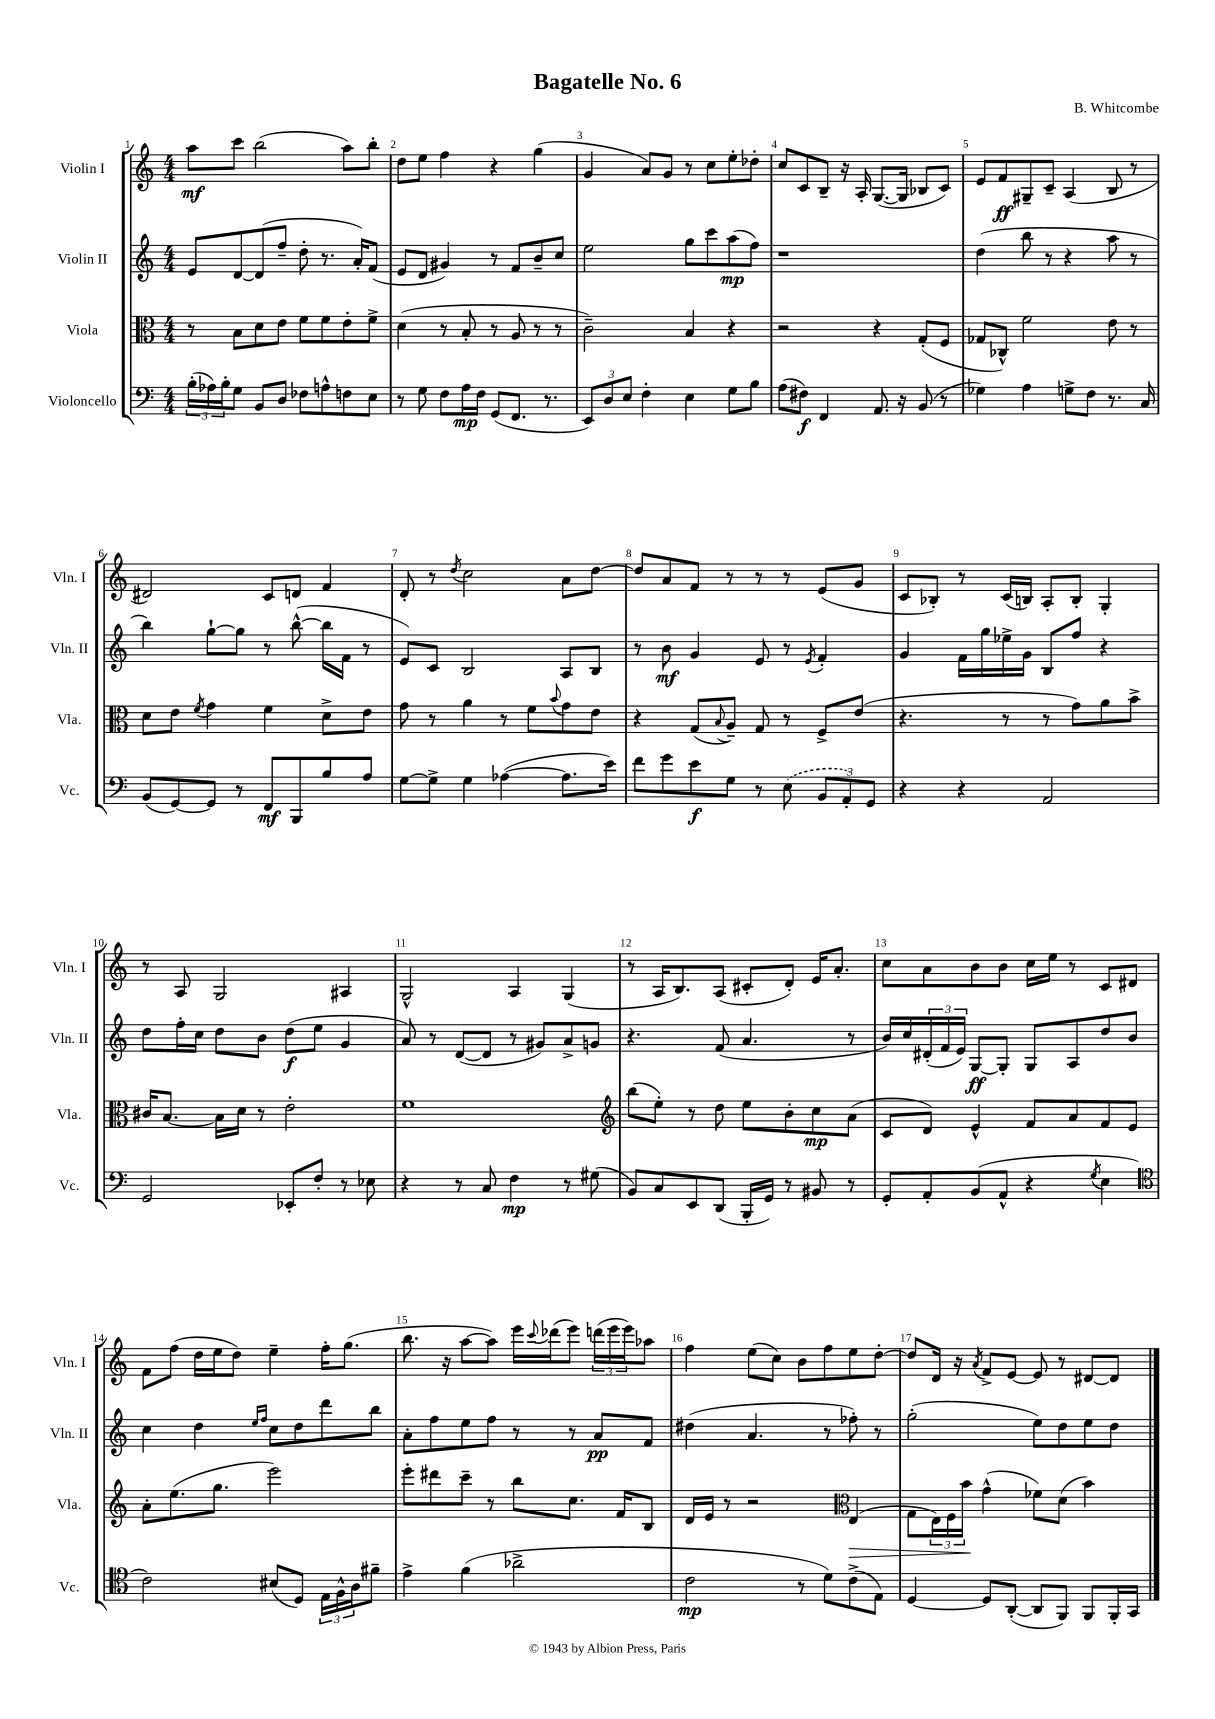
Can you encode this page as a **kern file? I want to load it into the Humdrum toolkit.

**kern	**dynam	**kern	**dynam	**kern	**dynam	**kern	**dynam
*part4	*part4	*part3	*part3	*part2	*part2	*part1	*part1
*staff4	*staff4	*staff3	*staff3	*staff2	*staff2	*staff1	*staff1
*I"Violoncello	*	*I"Viola	*	*I"Violin II	*	*I"Violin I	*
*I'Vc.	*	*I'Vla.	*	*I'Vln. II	*	*I'Vln. I	*
*clefF4	*	*clefC3	*	*clefG2	*	*clefG2	*
*k[]	*	*k[]	*	*k[]	*	*k[]	*
*M4/4	*	*M4/4	*	*M4/4	*	*M4/4	*
=1	=1	=1	=1	=1	=1	=1	=1
(24B'\LL	.	8r	.	8e/L	.	8aa\L	mf
24A-X\)	.	.	.	.	.	.	.
24B'\J	.	.	.	.	.	.	.
8G\J	.	8B\L	.	[8d/	.	8ccc\J	.
8BB/L	.	8d\	.	(8d/]	.	(2bb\	.
8D/J	.	8e\J	.	8ff~/J	.	.	.
8F-X\L	.	8f\L	.	8dd'\	.	.	.
8An^^\	.	8f\	.	8.r	.	.	.
8Fn\	.	8e'\	.	.	.	8aa\L)	.
.	.	.	.	16a'/KL)	.	.	.
8E\J	.	8f^\J	.	(8f/J	.	8bb'\J	.
=2	=2	=2	=2	=2	=2	=2	=2
8r	.	(4d\	.	8e/L	.	8dd\L	.
8G\	.	.	.	8d/J	.	8ee\J	.
8F\L	.	8r	.	4g#X/)	.	4ff\	.
16A\L	mp	8B'/	.	.	.	.	.
16F\JJ	.	.	.	.	.	.	.
(8GG/L	.	8r	.	8r	.	4r	.
8.FF/J	.	8A/	.	8f/L	.	.	.
.	.	8r	.	8b~/	.	(4gg\	.
8.r	.	.	.	.	.	.	.
.	.	8r	.	8cc/J	.	.	.
=3	=3	=3	=3	=3	=3	=3	=3
12EE/L)	.	2c~\)	.	2ee\	.	4g/	.
12D/	.	.	.	.	.	.	.
12E/J	.	.	.	.	.	.	.
4F'\	.	.	.	.	.	8a/L)	.
.	.	.	.	.	.	8g/J	.
4E\	.	4B/	.	8gg\L	.	8r	.
.	.	.	.	8ccc\	.	8cc\L	.
8G\L	.	4r	.	(8aa\	mp	8ee'\	.
8B\J	.	.	.	8ff\J)	.	8dd-X'\J	.
=4	=4	=4	=4	=4	=4	=4	=4
(8A\L	.	2r	.	1r	.	8cc/L	.
8F#X\J)	f	.	.	.	.	8c/	.
4FF/	.	.	.	.	.	8B~/J	.
.	.	.	.	.	.	16r	.
.	.	.	.	.	.	16A'/	.
8.AA/	.	4r	.	.	.	([8.G/L	.
16r	.	.	.	.	.	16G/Jk]	.
(8BB/	.	(8G'/L	.	.	.	8B-X/L	.
8r	.	8F/J	.	.	.	8c/J)	.
=5	=5	=5	=5	=5	=5	=5	=5
4G-X\)	.	8G-X/L	.	(4dd\	.	8e/L	.
.	.	8C-X^^/J)	.	.	.	8f/	ff
4A\	.	2f\	.	8bb\	.	8G#X~/	.
.	.	.	.	8r	.	8c~/J	.
8Gn^\L	.	.	.	4r	.	(4A/	.
8F\J	.	.	.	.	.	.	.
8.r	.	8e\	.	8aa\	.	8B/	.
.	.	8r	.	8r	.	8r	.
16C/	.	.	.	.	.	.	.
!!LO:LB:g=z
=6	=6	=6	=6	=6	=6	=6	=6
(8BB/L	.	8d\L	.	4bb\)	.	2d#X/)	.
[8GG/)	.	8e\J	.	.	.	.	.
.	.	8qf/	.	.	.	.	.
8GG/J]	.	4g\	.	[8gg`\L	.	.	.
8r	.	.	.	8gg\J]	.	.	.
8FF/L	mf	4f\	.	8r	.	8c/L	.
8BBB/	.	.	.	([8bb^^\	.	8dn/J	.
8B/	.	8d^\L	.	16bb\LL]	.	4f/	.
.	.	.	.	16f\JJ	.	.	.
8A/J	.	8e\J	.	8r	.	.	.
=7	=7	=7	=7	=7	=7	=7	=7
[8G\L	.	8g\	.	8e/L)	.	8d'/	.
8G^\J]	.	8r	.	8c/J	.	8r	.
.	.	.	.	.	.	8qdd/	.
4G\	.	4a\	.	2B/	.	2cc\	.
([4A-X\	.	8r	.	.	.	.	.
.	.	8f\L	.	.	.	.	.
.	.	8qqb/	.	.	.	.	.
8.A-\L]	.	8g\	.	8A/L	.	8a\L	.
.	.	8e\J	.	8B/J	.	[8dd\J	.
16e\Jk)	.	.	.	.	.	.	.
=8	=8	=8	=8	=8	=8	=8	=8
8f\L	.	4r	.	8r	.	8dd/L]	.
8g\	.	.	.	8b\	mf	8a/	.
8e\	f	(8G/L	.	4g/	.	8f/J	.
.	.	8qqB/	.	.	.	.	.
8G\J	.	8A~/J)	.	.	.	8r	.
8r	.	8G/	.	8e/	.	8r	.
(8E\	.	8r	.	8r	.	8r	.
.	.	.	.	8qe/	.	.	.
12BB/L	.	8F^/L	.	4f'/	.	(8e/L	.
12AA'/)	.	.	.	.	.	.	.
.	.	(8e/J	.	.	.	8g/J	.
12GG/J	.	.	.	.	.	.	.
=9	=9	=9	=9	=9	=9	=9	=9
4r	.	4.r	.	4g/	.	8c/L	.
.	.	.	.	.	.	8B-X'/J)	.
4r	.	.	.	16f\LL	.	8r	.
.	.	.	.	16gg\	.	.	.
.	.	8r	.	16ee-X^\	.	(16c/LL	.
.	.	.	.	16g\JJ	.	16Bn/JJ)	.
2AA/	.	8r	.	8B/L	.	8A'/L	.
.	.	8g\L)	.	8ff/J	.	8B'/J	.
.	.	8a\	.	4r	.	4G'/	.
.	.	8b^\J	.	.	.	.	.
!!LO:LB:g=z
=10	=10	=10	=10	=10	=10	=10	=10
2GG/	.	16c#X/KL	.	8dd\L	.	8r	.
.	.	[8.B/J	.	.	.	.	.
.	.	.	.	16ff'\L	.	8A/	.
.	.	.	.	16cc\JJ	.	.	.
.	.	16B\LL]	.	8dd\L	.	2G/	.
.	.	16d\JJ	.	.	.	.	.
.	.	8r	.	8b\J	.	.	.
8EE-X'/L	.	2e'\	.	(8dd\L	f	.	.
8F'/J	.	.	.	8ee\J	.	.	.
8r	.	.	.	4g/	.	4A#X/	.
8E-X\	.	.	.	.	.	.	.
=11	=11	=11	=11	=11	=11	=11	=11
4r	.	1f	.	8a/)	.	2G^^/	.
.	.	.	.	8r	.	.	.
8r	.	.	.	([8d/L	.	.	.
8C/	.	.	.	8d/J]	.	.	.
4F\	mp	.	.	8r	.	4A/	.
.	.	.	.	8g#X/L)	.	.	.
8r	.	.	.	8a^/	.	(4G/	.
(8G#X\	.	.	.	8gn/J	.	.	.
=12	=12	=12	=12	=12	=12	=12	=12
*	*	*clefG2	*	*	*	*	*
8BB/L)	.	(8bb\L	.	4.r	.	8r	.
8C/	.	8ee'\J)	.	.	.	16A/KL	.
.	.	.	.	.	.	8.B/)	.
8EE/	.	8r	.	.	.	.	.
(8DD/J	.	8dd\	.	(8f/	.	(8A/J	.
16BBB'/LL	.	8ee\L	.	4.a/	.	8c#X'/L	.
16GG/JJ)	.	.	.	.	.	.	.
8r	.	8b'\	.	.	.	8d'/J)	.
8BB#X/	.	8cc\	mp	.	.	16e/KL	.
.	.	.	.	.	.	8.a'/J	.
8r	.	(8a\J	.	8r	.	.	.
=13	=13	=13	=13	=13	=13	=13	=13
8GG'/L	.	8c/L	.	16b/LL)	.	8cc\L	.
.	.	.	.	16cc/	.	.	.
8AA'/	.	8d/J)	.	(24d#X'/	.	8a\	.
.	.	.	.	24f/	.	.	.
.	.	.	.	24e/JJ)	.	.	.
(8BB/	.	4e^^/	.	[8G/L	ff	8b\	.
8AA^^/J	.	.	.	8G'/J]	.	8b\J	.
4r	.	8f/L	.	8G/L	.	16cc\LL	.
.	.	.	.	.	.	16ee\JJ	.
.	.	8a/	.	8A/	.	8r	.
8qG/	.	.	.	.	.	.	.
4E\	.	8f/	.	8dd/	.	8c/L	.
.	.	8e/J	.	8b/J	.	8d#X/J	.
!!LO:LB:g=z
=14	=14	=14	=14	=14	=14	=14	=14
*clefC4	*	*	*	*	*	*	*
2c\)	.	8a'\L	.	4cc\	.	8f\L	.
.	.	(8.ee\	.	.	.	(8ff\J	.
.	.	.	.	4dd\	.	16dd\LL	.
.	.	8.gg\J	.	.	.	16ee\J	.
.	.	.	.	.	.	8dd\J)	.
.	.	.	.	16qqee/LL	.	.	.
.	.	.	.	16qqff/JJ	.	.	.
(8B#X/L	.	2eee\)	.	8cc\L	.	4ee~\	.
8D/J)	.	.	.	8dd\	.	.	.
24E\LL	.	.	.	8ddd\	.	16ff'\KL	.
24F^^\	.	.	.	.	.	.	.
.	.	.	.	.	.	(8.gg\J	.
24A\J	.	.	.	.	.	.	.
8f#X~\J	.	.	.	8bb\J	.	.	.
=15	=15	=15	=15	=15	=15	=15	=15
4e^\	.	8eee'\L	.	8a'\L	.	8.bb\	.
.	.	8ddd#X\	.	8ff\	.	.	.
.	.	.	.	.	.	16r	.
(4f\	.	8ccc~\J	.	8ee\	.	[8aa\L	.
.	.	8r	.	8ff\J	.	8aa\J])	.
2a-X^\	.	8bb\L	.	8r	.	16eee\LL	.
.	.	.	.	.	.	8qqccc/	.
.	.	.	.	.	.	(16ddd-X\J	.
.	.	8.cc\J	.	8r	.	8eee\J)	.
.	.	.	.	8a/L	pp	(24dddn\LL	.
.	.	.	.	.	.	24eee\	.
.	.	16f/KL	.	.	.	.	.
.	.	.	.	.	.	24eee\J)	.
.	.	8B/J	.	8f/J	.	8aa-X\J	.
=16	=16	=16	=16	=16	=16	=16	=16
2c\	mp	16d/LL	.	(4dd#X\	.	4ff\	.
.	.	16e/JJ	.	.	.	.	.
.	.	8r	.	.	.	.	.
.	.	2r	.	4.a/	.	(8ee\L	.
.	.	.	.	.	.	8cc\J)	.
8r	.	.	.	.	.	8b\L	.
8d\L)	.	.	.	8r	.	8ff\	.
*	*	*clefC3	*	*	*	*	*
!	!	!	!LO:HP:b	!	!	!	!
(8c^\	.	(4E/	>	8ff-X'\)	.	8ee\	.
8E\J)	.	.	.	8r	.	[8dd'\J	.
=17	=17	=17	=17	=17	=17	=17	=17
[4D/	.	8G\L	.	(2gg'\	.	8dd/L]	.
.	.	24E\L)	.	.	.	16d/Jk	.
.	.	24F\	.	.	.	.	.
.	.	.	.	.	.	16r	.
.	.	24b\JJ	.	.	.	.	.
.	.	.	.	.	.	8qa/	.
8D/L]	.	(4g^^\	]	.	.	8f^/L	.
([8AA'/J	.	.	.	.	.	[8e/J	.
8AA/L]	.	8f-X\L)	.	8ee\L)	.	8e/]	.
8FF/J)	.	(8d\J	.	8dd\	.	8r	.
8FF/L	.	4b\)	.	8ee\	.	[8d#X/L	.
16FF'/L	.	.	.	8dd\J	.	8d#/J]	.
16GG/JJ	.	.	.	.	.	.	.
==	==	==	==	==	==	==	==
*-	*-	*-	*-	*-	*-	*-	*-
